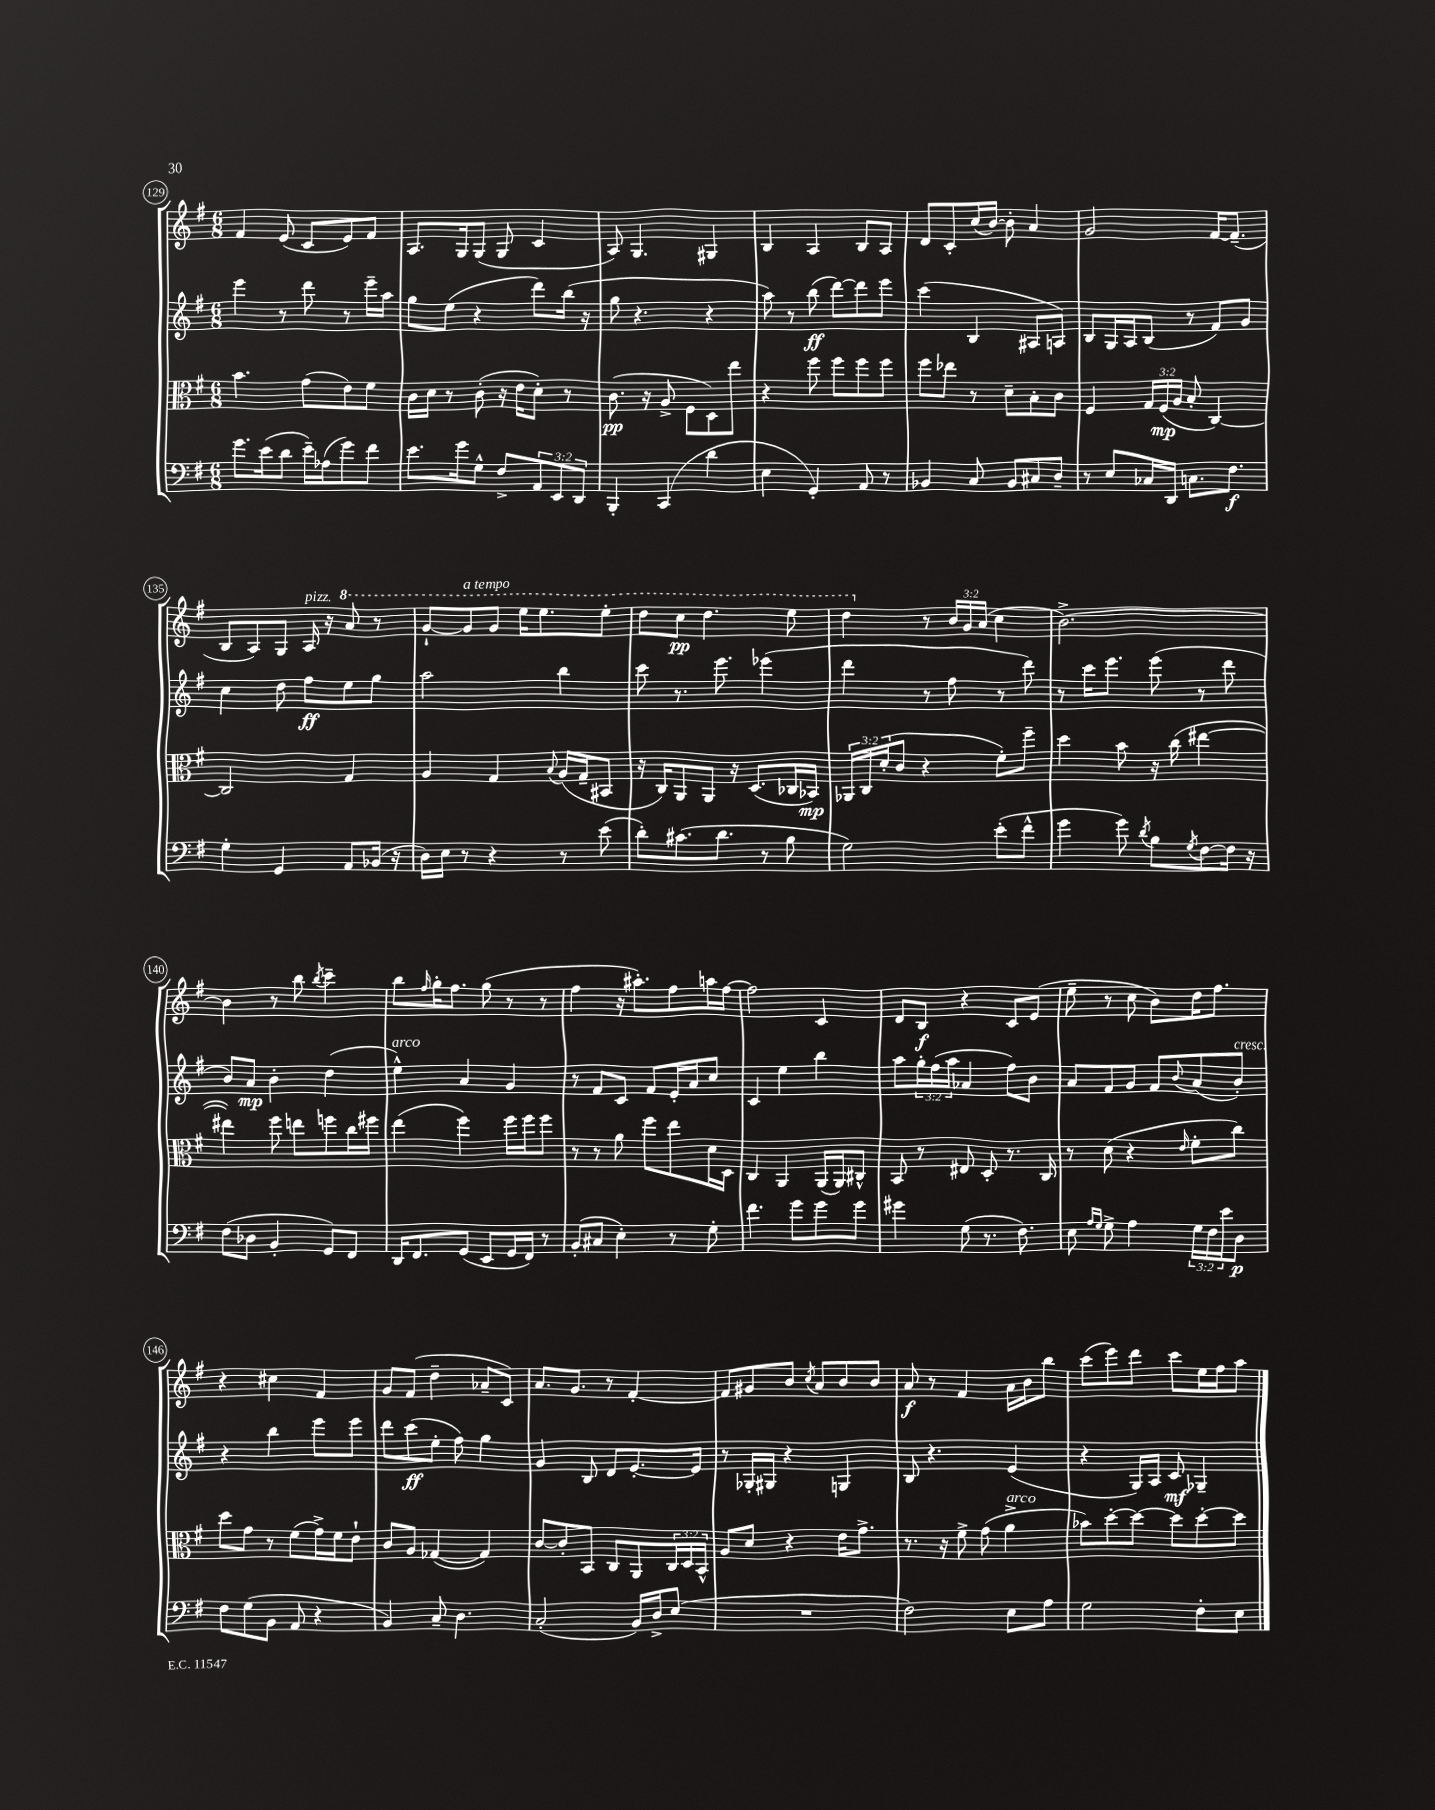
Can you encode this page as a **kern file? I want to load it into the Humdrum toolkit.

**kern	**dynam	**kern	**dynam	**kern	**dynam	**kern	**dynam
*part4	*part4	*part3	*part3	*part2	*part2	*part1	*part1
*staff4	*staff4	*staff3	*staff3	*staff2	*staff2	*staff1	*staff1
*clefF4	*	*clefC3	*	*clefG2	*	*clefG2	*
*k[f#]	*	*k[f#]	*	*k[f#]	*	*k[f#]	*
*M6/8	*	*M6/8	*	*M6/8	*	*M6/8	*
=129	=129	=129	=129	=129	=129	=129	=129
8.g\L	.	4.b\	.	4eee\	.	4f#/	.
(16e\k	.	.	.	.	.	.	.
8d\J	.	.	.	8r	.	(8e/	.
16e~\LL)	.	(8g\L	.	8ddd\	.	8c/L	.
(16A-X\J	.	.	.	.	.	.	.
8g\)	.	8e\)	.	8r	.	8e/)	.
8f#\J	.	8f#\J	.	16eee~\LL	.	8f#/J	.
.	.	.	.	16aa\JJ	.	.	.
=130	=130	=130	=130	=130	=130	=130	=130
8.e\L	.	16c\LL	.	8gg\L	.	8.A/L	.
.	.	16d\JJ	.	.	.	.	.
.	.	8r	.	(8ee\J	.	.	.
16g\k	.	.	.	.	.	16G/k	.
8G^^\J	.	(8c'\	.	4r	.	(8G/J	.
8F#^/L	.	16r	.	.	.	8G/	.
.	.	16e\KL	.	.	.	.	.
12AA/	.	8d'\J)	.	8ddd\L)	.	4c/	.
12EE/	.	.	.	.	.	.	.
.	.	8r	.	(16bb\Jk	.	.	.
12DD/J	.	.	.	.	.	.	.
.	.	.	.	16r	.	.	.
=131	=131	=131	=131	=131	=131	=131	=131
4BBB'/	.	(8.c\	pp	8gg\	.	8A/)	.
.	.	.	.	4.r	.	4.G/	.
.	.	16r	.	.	.	.	.
(4CC/	.	8A^/	.	.	.	.	.
.	.	8F#\L	.	.	.	.	.
4d\	.	8D\)	.	4r	.	4G#X/	.
.	.	8ee\J	.	.	.	.	.
=132	=132	=132	=132	=132	=132	=132	=132
4E\	.	4r	.	8aa\)	.	4B/	.
.	.	.	.	8r	.	.	.
4GG'/)	.	8ff#\	.	(8bb\	ff	4A/	.
.	.	8ff#\L	.	[8ddd\L)	.	.	.
8AA/	.	8ff#\	.	8ddd\]	.	8B/L	.
8r	.	8ff#\J	.	8eee\J	.	8A/J	.
=133	=133	=133	=133	=133	=133	=133	=133
4BB-X/	.	8ff#\L	.	(4ccc\	.	8d/L	.
.	.	8ee-X\J	.	.	.	8c'/	.
8C/	.	8r	.	4B/	.	(16cc/L	.
.	.	.	.	.	.	[16b/JJ)	.
8BB-/L	.	8d~\L	.	.	.	8b'\]	.
8C#X/	.	8B'\	.	8A#X/L	.	4a/	.
8D~/J	.	8c\J	.	8An/J)	.	.	.
=134	=134	=134	=134	=134	=134	=134	=134
8r	.	4F#/	.	8B/L	.	2g/	.
8E/L	.	.	.	16G/L	.	.	.
.	.	.	.	16A/J	.	.	.
16C-X/L	.	24G/LL	.	(8B/J	.	.	.
.	.	(24F#/	mp	.	.	.	.
16DD/JJ	.	.	.	.	.	.	.
.	.	24A/JJ	.	.	.	.	.
8.Cn\L	.	8B'/	.	8r	.	.	.
.	.	[4C/)	.	8f#/L)	.	[16f#/KL	.
8.F#\J	f	.	.	.	.	(8.f#~/J]	.
.	.	.	.	8g/J	.	.	.
!!LO:LB:g=z
=135	=135	=135	=135	=135	=135	=135	=135
4G'\	.	2C/]	.	4cc\	.	8B/L	.
.	.	.	.	.	.	8A/)	.
4GG/	.	.	.	8dd\	.	8G/J	.
!	!	!	!	!	!	!LO:TX:a:i:t=pizz.	!
.	.	.	.	8ff#\L	ff	16A/	.
.	.	.	.	.	.	16r	.
*	*	*	*	*	*	*8va	*
8AA/L	.	4G/	.	8ee\	.	8aa/	.
(16BB-X/Jk	.	.	.	8gg\J	.	8r	.
16r	.	.	.	.	.	.	.
=136	=136	=136	=136	=136	=136	=136	=136
16D\LL)	.	4A/	.	2aa\	.	[8gg`/L	.
16E\JJ	.	.	.	.	.	.	.
!	!	!	!	!	!	!LO:TX:a:i:t=a tempo	!
8r	.	.	.	.	.	8gg/]	.
4r	.	4G/	.	.	.	8gg/J	.
.	.	.	.	.	.	16eee\KL	.
.	.	.	.	.	.	8.eee\	.
.	.	8qqB/	.	.	.	.	.
8r	.	(16A/LL	.	4bb\	.	.	.
.	.	16G~/J	.	.	.	.	.
(8e\	.	8BB#X/J	.	.	.	8eee'\J	.
=137	=137	=137	=137	=137	=137	=137	=137
8d'\L)	.	16r	.	8ccc\	.	8ddd\L	.
.	.	16C/KL)	.	.	.	.	.
(8.c#X\	.	8AA/	.	8.r	.	8ccc\J	pp
.	.	8AA/J	.	.	.	4.ddd\	.
8.d\J	.	.	.	8.eee\	.	.	.
.	.	16r	.	.	.	.	.
.	.	(8.D/L	.	.	.	.	.
8r	.	.	.	(4eee-X\	.	.	.
8B\	.	16C-X/L	.	.	.	8eee\	.
.	.	16BB-X/JJ)	mp	.	.	.	.
=138	=138	=138	=138	=138	=138	=138	=138
2G\)	.	24AA-X/LL	.	4ddd\	.	4ddd\	.
.	.	24C/	.	.	.	.	.
.	.	(24d'/J	.	.	.	.	.
.	.	8c/J	.	.	.	.	.
*	*	*	*	*	*	*X8va	*
.	.	4r	.	8r	.	8r	.
.	.	.	.	8ff#\	.	24b/LL	.
.	.	.	.	.	.	24g/	.
.	.	.	.	.	.	(24a/JJ	.
(8e'\L	.	8f#'\L)	.	8r	.	4cc\	.
8f#^^\J	.	8ff#~\J	.	8ddd\)	.	.	.
=139	=139	=139	=139	=139	=139	=139	=139
4g\	.	4dd\	.	8r	.	[2.b^\)	.
.	.	.	.	16ccc\KL	.	.	.
.	.	.	.	8.eee\J	.	.	.
8g\)	.	8b\	.	.	.	.	.
8qd/	.	.	.	.	.	.	.
8B\L	.	16r	.	(8eee\	.	.	.
.	.	(16cc\	.	.	.	.	.
8qG/	.	.	.	.	.	.	.
[8F#\	.	[4ee#X\	.	8r	.	.	.
16F#\Jk]	.	.	.	8ddd\	.	.	.
16r	.	.	.	.	.	.	.
!!LO:LB:g=z
=140	=140	=140	=140	=140	=140	=140	=140
(8F#\L	.	4ee#X\])	.	8b/L)	.	4b\]	.
8D-X\J	.	.	.	8a/J	mp	.	.
4BB'/	.	8ff#\	.	4b'\	.	8r	.
.	.	8een\L	.	.	.	8bb\	.
.	.	.	.	.	.	8qbb/	.
8GG/L)	.	8ffn\	.	(4dd\	.	4ccc~\	.
8FF#/J	.	16cc\L	.	.	.	.	.
.	.	16ff#X\JJ	.	.	.	.	.
=141	=141	=141	=141	=141	=141	=141	=141
!	!	!	!	!LO:TX:a:i:t=arco	!	!	!
16DD/KL	.	(4ee\	.	4ee^^\)	.	8bb\L	.
8.FF#/	.	.	.	.	.	.	.
.	.	.	.	.	.	16qqff#/	.
.	.	.	.	.	.	16gg'\K	.
.	.	.	.	.	.	8.ff#\J	.
(8GG/J	.	4ff#\)	.	4a/	.	.	.
8EE/L	.	.	.	.	.	(8gg\	.
16GG/L	.	16ff#\LL	.	4g/	.	8r	.
16FF#/JJ)	.	16ff#\J	.	.	.	.	.
8r	.	8ff#\J	.	.	.	8r	.
=142	=142	=142	=142	=142	=142	=142	=142
(8BB'/L	.	8r	.	8r	.	4ff#\	.
8C#X/J	.	8r	.	8f#/L	.	.	.
4E'\)	.	8a\	.	8c/J	.	16r	.
.	.	.	.	.	.	8.aa#X'\L)	.
.	.	8ff#\L	.	8f#/L	.	.	.
8r	.	8ee\	.	16e'/L	.	8ff#\	.
.	.	.	.	16a/J	.	.	.
8G'\	.	16d\L	.	8cc/J	.	16aan\L	.
.	.	16D\JJ	.	.	.	[16ff#\JJ	.
=143	=143	=143	=143	=143	=143	=143	=143
4.f#\	.	4C/	.	4c/	.	2ff#\]	.
.	.	4AA/	.	4ee\	.	.	.
8g\L	.	.	.	.	.	.	.
8g\	.	(16AA/LL	.	4bb\	.	4c/	.
.	.	16AA/J)	.	.	.	.	.
8g\J	.	8C#X^^/J	.	.	.	.	.
=144	=144	=144	=144	=144	=144	=144	=144
4g#X\	.	8BB/	.	8aa\L	.	8d/L	.
.	.	8r	.	24gg'\L	.	8B/J	f
.	.	.	.	(24ff#\	.	.	.
.	.	.	.	24aa\JJ	.	.	.
(8G\	.	8E#X/	.	4a-X/	.	4r	.
8.r	.	8D'/	.	.	.	.	.
.	.	8.r	.	8ff#\L)	.	8c/L	.
8.F#\)	.	.	.	.	.	.	.
.	.	.	.	8b\J	.	(8e/J	.
.	.	16C/	.	.	.	.	.
=145	=145	=145	=145	=145	=145	=145	=145
8E\	.	8r	.	8a/L	.	8ee~\	.
16qqA/LL	.	.	.	.	.	.	.
16qqG/JJ	.	.	.	.	.	.	.
8G^\	.	(8d\	.	8f#/	.	8r	.
4A\	.	4r	.	8g/J	.	8cc\	.
.	.	.	.	8f#/L	.	8b\L)	.
.	.	16qqe/	.	8qqb/	.	.	.
24G\LL	.	8f#'\L	.	(8a/	.	16dd\K	.
24F#\	.	.	.	.	.	.	.
.	.	.	.	.	.	8.ff#\J	.
24e\J	.	.	.	.	.	.	.
!	!	!	!	!LO:TX:a:i:t=cresc.	!	!	!
8D\J	p	8cc\J)	.	8b'/J)	.	.	.
!!LO:LB:g=z
=146	=146	=146	=146	=146	=146	=146	=146
8F#\L	.	8dd\L	.	4r	.	4r	.
(8G\	.	8g\J	.	.	.	.	.
8BB\J	.	8r	.	4bb\	.	4cc#X\	.
8AA/	.	(8f#\L	.	.	.	.	.
4r	.	16g^\L)	.	8eee\L	.	4f#/	.
.	.	16f#\J	.	.	.	.	.
.	.	8e`\J	.	8eee\J	.	.	.
=147	=147	=147	=147	=147	=147	=147	=147
4BB/)	.	8c/L	.	8ddd\L	.	8g/L	.
.	.	8A/J	.	(8ccc\	ff	(8f#/J	.
8C~/	.	([4G-X/	.	8ee'\J	.	4dd~\	.
4.D\	.	.	.	8ff#\)	.	.	.
.	.	4G-/])	.	4gg\	.	8a-X~/L	.
.	.	.	.	.	.	8c/J)	.
=148	=148	=148	=148	=148	=148	=148	=148
(2C'/	.	[8c/L	.	4g/	.	8.a/L	.
.	.	8c'/]	.	.	.	.	.
.	.	.	.	.	.	8.g/J	.
.	.	8BB/J	.	8B/	.	.	.
.	.	8C/L	.	8d/L	.	8r	.
16BB/LL)	.	8AA/	.	[8.e'/	.	[4f#'/	.
16D^/J	.	.	.	.	.	.	.
(8E/J	.	24C/L	.	.	.	.	.
.	.	24D/	.	.	.	.	.
.	.	.	.	16e/Jk]	.	.	.
.	.	24BB^^/JJ	.	.	.	.	.
=149	=149	=149	=149	=149	=149	=149	=149
2.r	.	8A/L	.	8r	.	8f#/L]	.
.	.	8d/J	.	16G-X'/LL	.	8g#X/	.
.	.	.	.	16G#X/JJ	.	.	.
.	.	4r	.	4r	.	8b/J	.
.	.	.	.	.	.	8qcc/	.
.	.	.	.	.	.	8a/L	.
.	.	16e\KL	.	4Gn/	.	8b/	.
.	.	8.g^\J	.	.	.	.	.
.	.	.	.	.	.	8b/J	.
=150	=150	=150	=150	=150	=150	=150	=150
2F#\)	.	8.r	.	8B/	.	8a/	f
.	.	.	.	4.r	.	8r	.
.	.	16r	.	.	.	.	.
.	.	8f#^\	.	.	.	4f#/	.
.	.	(8g\	.	.	.	.	.
!	!	!LO:TX:a:i:t=arco	!	!	!	!	!
8E\L	.	4a^\	.	(4e/	.	16a\LL	.
.	.	.	.	.	.	16b\J	.
8A\J	.	.	.	.	.	8bb\J	.
=151	=151	=151	=151	=151	=151	=151	=151
2G\	.	8b-X\L)	.	4r	.	(8ccc\L	.
.	.	[8dd'\	.	.	.	8eee\)	.
.	.	8dd\J_	.	16G/LL)	.	8ddd\J	.
.	.	.	.	16A/JJ	.	.	.
.	.	8dd\L]	.	8c/	mf	8ccc\L	.
8F#'\L	.	[8dd'\	.	4G-X~/	.	16ee\L	.
.	.	.	.	.	.	16ff#\J	.
8E\J	.	8dd\J]	.	.	.	8aa\J	.
==	==	==	==	==	==	==	==
*-	*-	*-	*-	*-	*-	*-	*-
